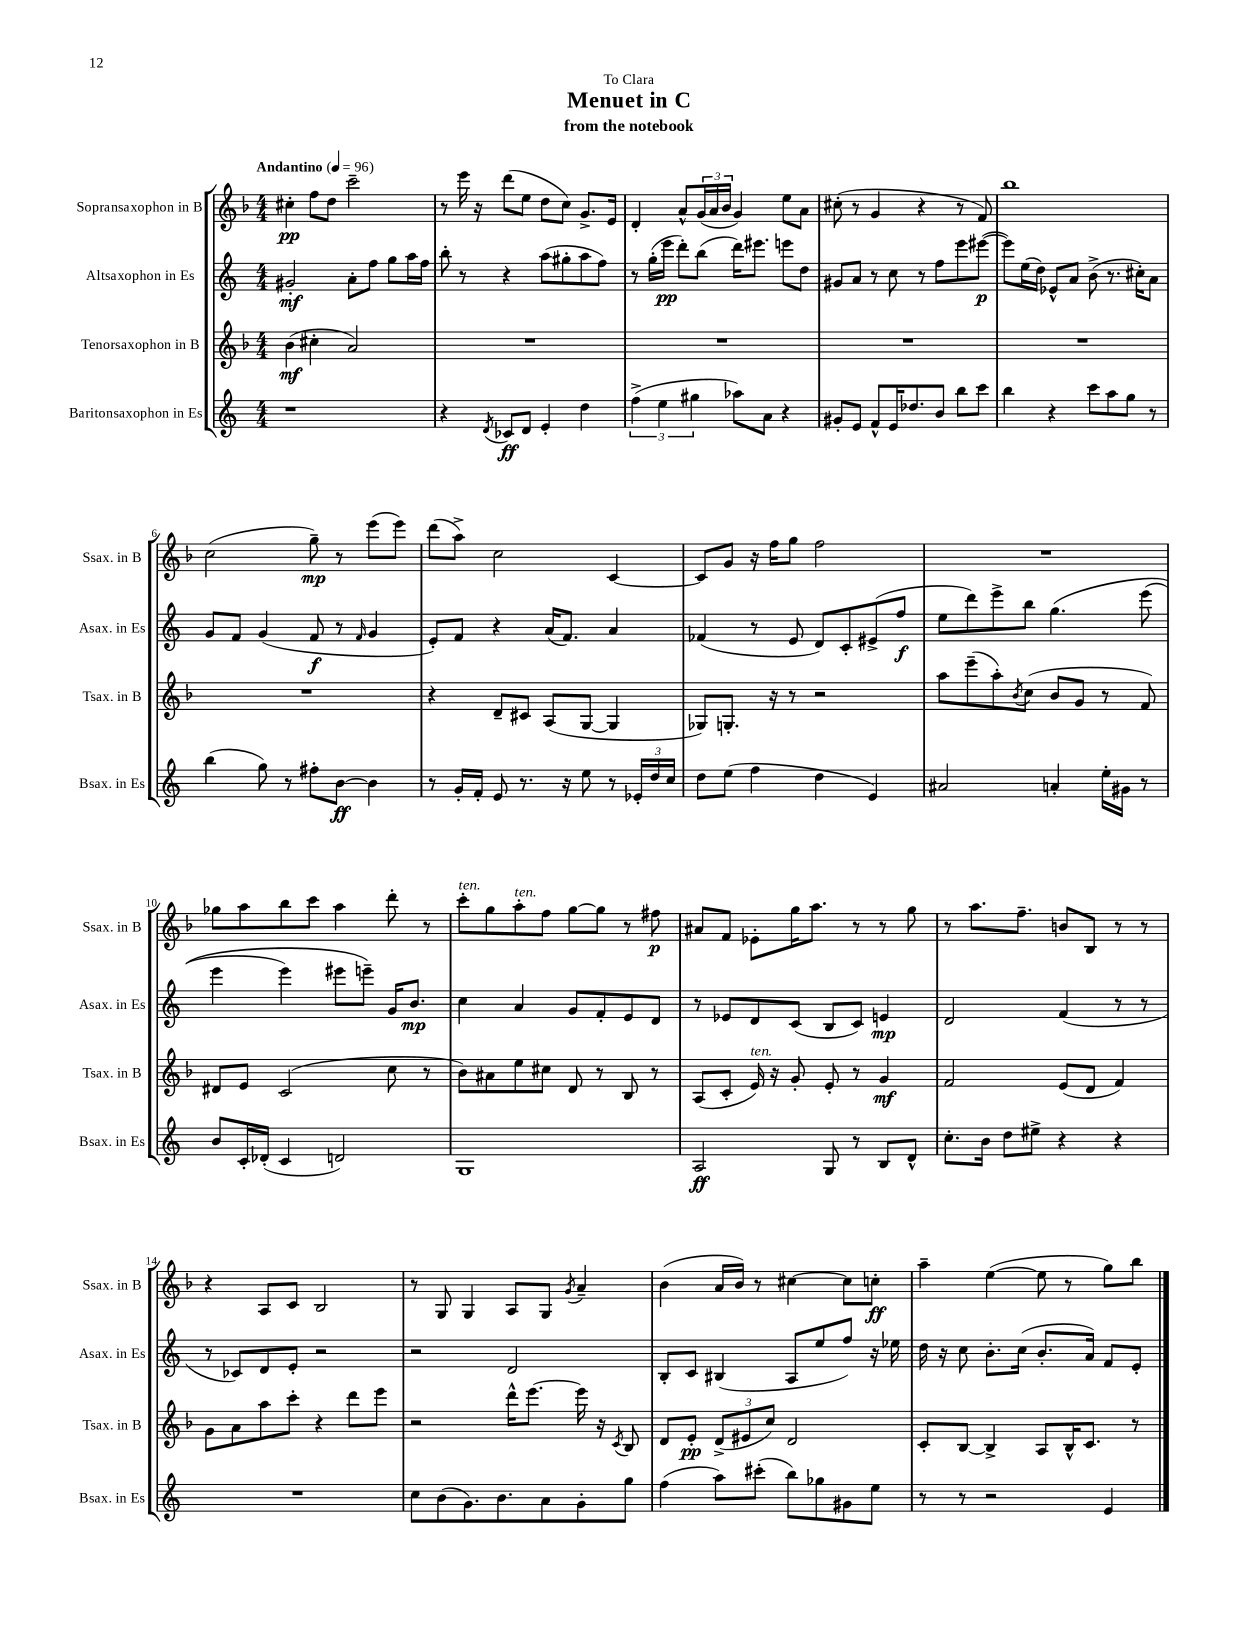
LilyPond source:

\header { title = "Menuet in C" subtitle = "from the notebook" dedication = "To Clara" }
<<
\new StaffGroup <<
\new Staff = "s0" \with { instrumentName = "Sopransaxophon in B" shortInstrumentName = "Ssax. in B" } {
    \clef treble \key f \major \numericTimeSignature \time 4/4 \tempo "Andantino" 4 = 96
    cis''4-.\pp f''8 d''8 c'''2-- |
    r8 e'''16 r16 d'''8( e''8 d''8 c''8) g'8.-> e'16 |
    d'4-. a'8-^ \tuplet 3/2 { g'16( a'16 bes'16 } g'4) e''8 a'8 |
    cis''8-.( r8 g'4 r4 r8 f'8) |
    bes''1 |
    c''2( g''8--\mp) r8 e'''8( e'''8) |
    d'''8( a''8->) c''2 c'4~ |
    c'8 g'8 r16 f''16 g''8 f''2 |
    R1 |
    ges''8 a''8 bes''8 c'''8 a''4 d'''8-. r8 |
    c'''8-.^\markup { \italic "ten." } g''8 a''8-.^\markup { \italic "ten." } f''8 g''8~ g''8 r8 fis''8\p |
    ais'8 f'8 ees'8-. g''16 a''8. r8 r8 g''8 |
    r8 a''8. f''8.-- b'8 bes8 r8 r8 |
    r4 a8 c'8 bes2 |
    r8 g8 g4 a8 g8 \acciaccatura { g'8 } a'4-- |
    bes'4( a'16 bes'16) r8 cis''4~ cis''8 c''8-.\ff |
    a''4-- e''4~( e''8 r8 g''8) bes''8 \bar "|." |
}
\new Staff = "s1" \with { instrumentName = "Altsaxophon in Es" shortInstrumentName = "Asax. in Es" } {
    \clef treble \key c \major \numericTimeSignature \time 4/4
    gis'2-.\mf a'8-. f''8 g''8 a''16 f''16 |
    b''8-. r8 r4 a''8( gis''8-. a''8 f''8) |
    r8 g''16-.( e'''16\pp d'''8-.) b''8( d'''16) eis'''8. e'''8 d''8 |
    gis'8 a'8 r8 c''8 r8 f''8 e'''8 eis'''8~\p( |
    eis'''8) e''16( d''16) ees'8-^ a'8 b'8->( r8. cis''16-.) a'8 |
    g'8 f'8 g'4( f'8\f r8 \grace { f'16 } g'4 |
    e'8-.) f'8 r4 a'16( f'8.) a'4 |
    fes'4( r8 e'8 d'8) c'8-. eis'8->( f''8\f |
    e''8 d'''8) e'''8-> b''8 g''4.\( e'''8( |
    e'''4 e'''4) eis'''8 e'''8--\) g'16 b'8.\mp |
    c''4 a'4 g'8 f'8-. e'8 d'8 |
    r8 ees'8 d'8 c'8( b8 c'8) e'4\mp |
    d'2 f'4( r8 r8 |
    r8 ces'8) d'8 e'8-. r2 |
    r2 d'2 |
    b8-. c'8 bis4( a8 e''8 f''8) r16 ees''16 |
    d''16 r16 c''8 b'8.-. c''16( b'8.-. a'16) f'8 e'8-. \bar "|." |
}
\new Staff = "s2" \with { instrumentName = "Tenorsaxophon in B" shortInstrumentName = "Tsax. in B" } {
    \clef treble \key f \major \numericTimeSignature \time 4/4
    bes'4\mf( cis''4-. a'2) |
    R1 |
    R1 |
    R1 |
    R1 |
    R1 |
    r4 d'8-- cis'8 a8( g8~ g4 |
    ges8) g8.-. r16 r8 r2 |
    a''8 e'''8--( a''8-.) \acciaccatura { bes'8 } c''8( bes'8 g'8 r8 f'8) |
    dis'8 e'8 c'2( c''8 r8 |
    bes'8) ais'8 e''8 cis''8 d'8 r8 bes8 r8 |
    a8( c'8-. e'16^\markup { \italic "ten." }) r16 g'8-. e'8-. r8 g'4\mf |
    f'2 e'8( d'8 f'4) |
    g'8 a'8 a''8 c'''8-. r4 d'''8 e'''8 |
    r2 d'''16-^ e'''8.~ e'''16 r16 \acciaccatura { c'8 } bes8 |
    d'8 e'8-.\pp \tuplet 3/2 { d'8->( eis'8 c''8) } d'2 |
    c'8-. bes8~ bes4-> a8 bes16-^ c'8. r8 \bar "|." |
}
\new Staff = "s3" \with { instrumentName = "Baritonsaxophon in Es" shortInstrumentName = "Bsax. in Es" } {
    \clef treble \key c \major \numericTimeSignature \time 4/4
    r1 |
    r4 \acciaccatura { d'8 } ces'8\ff d'8 e'4-. d''4 |
    \tuplet 3/2 { f''4->( e''4 gis''4 } aes''8) a'8 r4 |
    gis'8-. e'8 f'8-^ e'16 des''8. b'8 b''8 c'''8 |
    b''4 r4 c'''8 a''8 g''8 r8 |
    b''4( g''8) r8 fis''8-. b'8~\ff b'4 |
    r8 g'16-. f'16-. e'8 r8. r16 e''8 r8 \tuplet 3/2 { ees'16-. d''16 c''16 } |
    d''8 e''8( f''4 d''4 e'4) |
    ais'2 a'4-. e''16-. gis'16 r8 |
    b'8 c'16-. des'16-.( c'4 d'2) |
    g1 |
    a2\ff g8 r8 b8 d'8-^ |
    c''8.-. b'16 d''8 eis''8-> r4 r4 |
    R1 |
    c''8 b'8( g'8.) b'8. a'8 g'8-. g''8 |
    f''4( a''8) cis'''8-.( b''8) ges''8 gis'8 e''8 |
    r8 r8 r2 e'4 \bar "|." |
}
>>
>>
